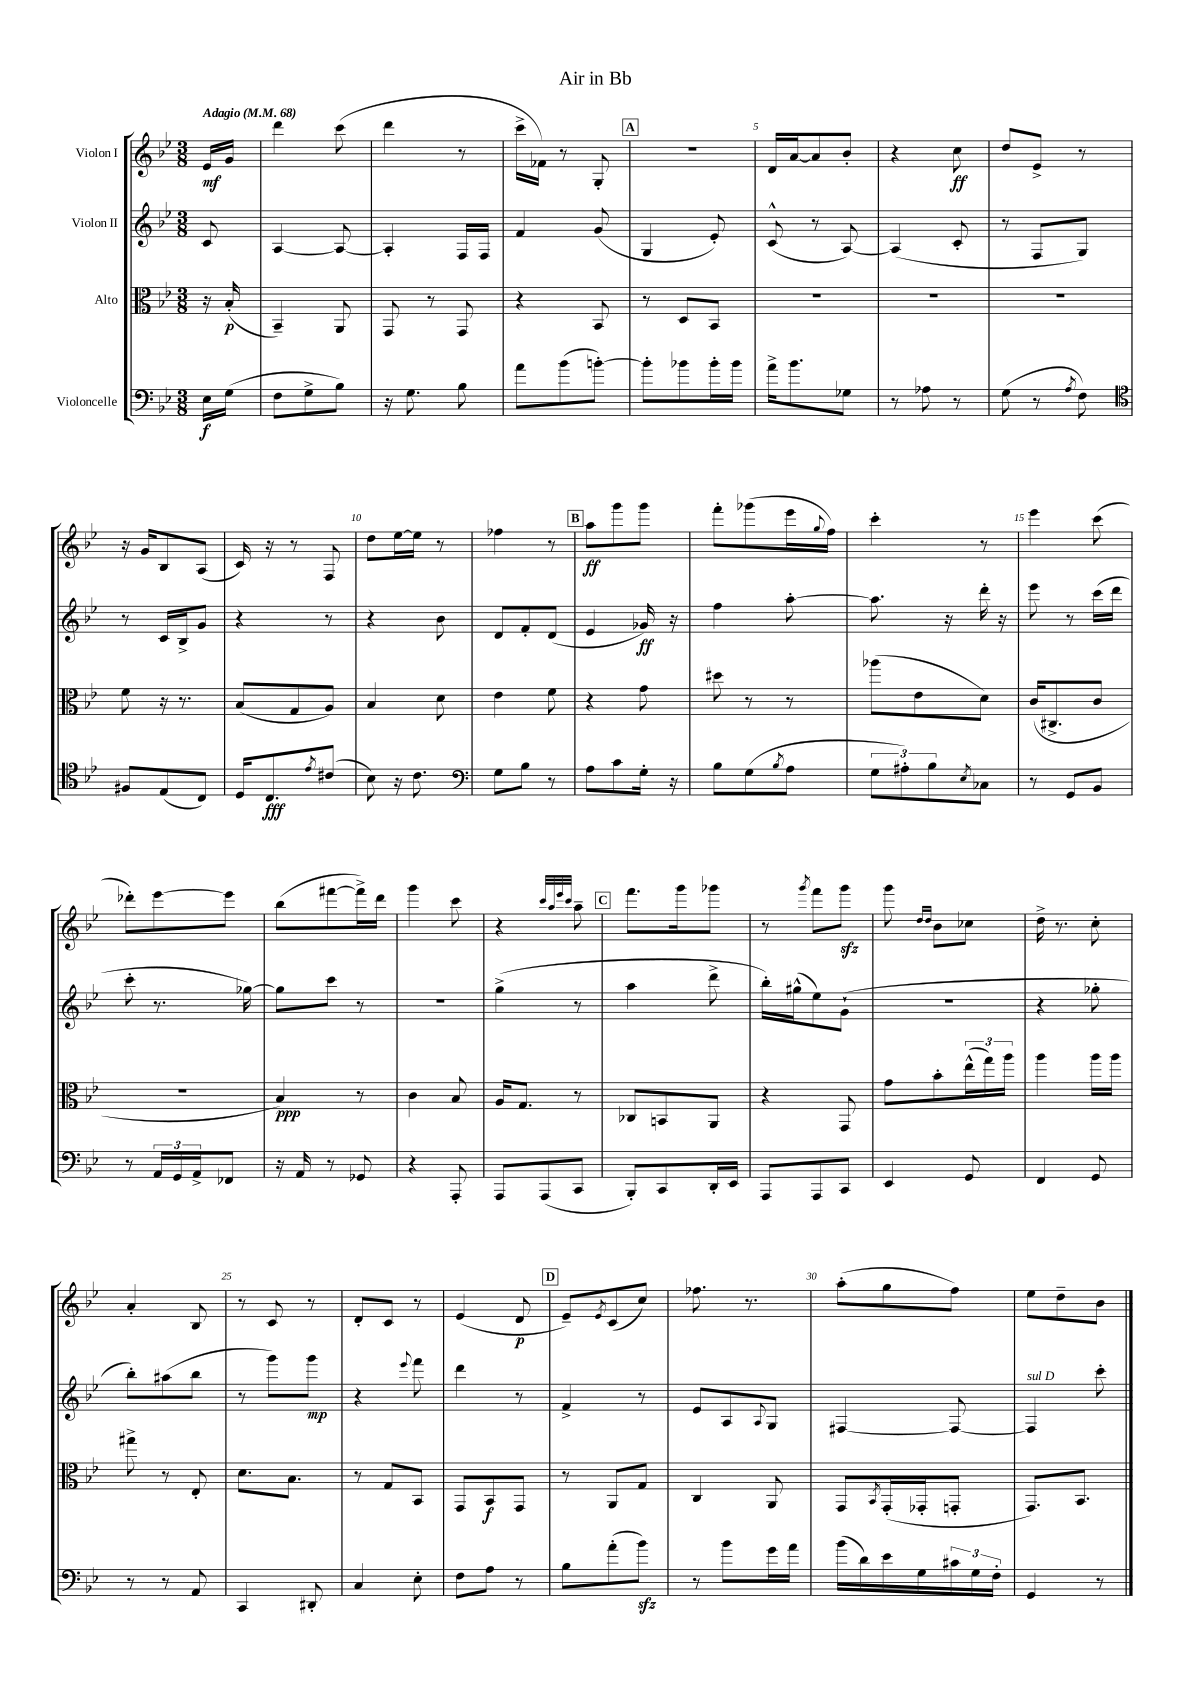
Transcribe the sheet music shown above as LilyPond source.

\header { title = "Air in Bb" }
<<
\new StaffGroup <<
\new Staff = "s0" \with { instrumentName = "Violon I" } {
    \clef treble \key bes \major \numericTimeSignature \time 3/8 \partial 8 \tempo "Adagio" 4 = 68
    ees'16\mf g'16 |
    d'''4 c'''8( |
    d'''4 r8 |
    c'''16-> fes'16) r8 g8-. |
    \mark \markup { \box "A" } R4. |
    d'16 a'16~ a'8 bes'8-. |
    r4 c''8\ff |
    d''8 ees'8-> r8 |
    r16 g'16 bes8 a8( |
    c'16) r16 r8 f8 |
    d''8 ees''16~ ees''16 r8 |
    fes''4 r8 |
    \mark \markup { \box "B" } a''8\ff g'''8 g'''8 |
    f'''8-. ges'''8( ees'''16 \appoggiatura { g''8 } f''16) |
    c'''4-. r8 |
    ees'''4 c'''8( |
    des'''8-.) ees'''8~ ees'''8 |
    bes''8( fis'''8~ fis'''16->) d'''16 |
    g'''4 c'''8 |
    r4 \grace { c'''32 a''32 ees'''32 c'''32 } a''8-- |
    \mark \markup { \box "C" } f'''8. g'''16 ges'''8 |
    r8 \acciaccatura { g'''8 } f'''8 g'''8\sfz |
    g'''8 \grace { d''16 d''16 } bes'8 ces''8 |
    d''16-> r8. c''8-. |
    a'4-. bes8 |
    r8 c'8 r8 |
    d'8-. c'8 r8 |
    ees'4( d'8\p |
    \mark \markup { \box "D" } ees'8--) \acciaccatura { ees'8 } c'8( c''8) |
    fes''8. r8. |
    a''8-.( g''8 f''8) |
    ees''8 d''8-- bes'8 \bar "|." |
}
\new Staff = "s1" \with { instrumentName = "Violon II" } {
    \clef treble \key bes \major \numericTimeSignature \time 3/8 \partial 8
    c'8 |
    a4~ a8~ |
    a4-. f16 f16 |
    f'4 g'8( |
    \mark \markup { \box "A" } g4 ees'8-.) |
    c'8-^( r8 a8~) |
    a4( c'8-. |
    r8 f8 g8) |
    r8 c'16 bes16-> g'8 |
    r4 r8 |
    r4 bes'8 |
    d'8 f'8-. d'8( |
    \mark \markup { \box "B" } ees'4 ges'16\ff) r16 |
    f''4 a''8~-. |
    a''8. r16 d'''16-. r16 |
    ees'''8 r8 c'''16( d'''16 |
    c'''8-. r8. ges''16~) |
    ges''8 c'''8 r8 |
    R4. |
    g''4->( r8 |
    \mark \markup { \box "C" } a''4 d'''8-> |
    bes''16-.) gis''16-^( ees''8) g'8-!( |
    r4. |
    r4 ges''8-. |
    bes''8-.) ais''8( bes''8 |
    r8 g'''8) g'''8\mp |
    r4 \appoggiatura { ees'''8 } f'''8 |
    d'''4 r8 |
    \mark \markup { \box "D" } f'4-> r8 |
    ees'8 a8 \appoggiatura { a8 } g8 |
    fis4~ fis8~ |
    fis4^\markup { \italic "sul D" } c'''8-. \bar "|." |
}
\new Staff = "s2" \with { instrumentName = "Alto" } {
    \clef alto \key bes \major \numericTimeSignature \time 3/8 \partial 8
    r16 bes16-.\p( |
    bes,4--) a,8 |
    g,8 r8 g,8 |
    r4 bes,8 |
    \mark \markup { \box "A" } r8 d8 bes,8 |
    R4. |
    R4. |
    R4. |
    f'8 r16 r8. |
    bes8( g8 a8) |
    bes4 d'8 |
    ees'4 f'8 |
    \mark \markup { \box "B" } r4 g'8 |
    dis''8 r8 r8 |
    aes''8( ees'8 d'8) |
    c'16( cis8.-> c'8 |
    R4. |
    bes4\ppp) r8 |
    c'4 bes8 |
    a16 g8. r8 |
    \mark \markup { \box "C" } ces8 b,8 a,8 |
    r4 g,8 |
    g'8 bes'8-. \tuplet 3/2 { ees''16-^( g''16) a''16 } |
    a''4 a''16 a''16 |
    gis''8-> r8 ees8-. |
    d'8. bes8. |
    r8 g8 bes,8 |
    g,8 bes,8\f g,8 |
    \mark \markup { \box "D" } r8 a,8 g8 |
    c4 a,8 |
    g,8 \acciaccatura { bes,8 } g,16-.( ges,16-. g,8-. |
    g,8.) bes,8. \bar "|." |
}
\new Staff = "s3" \with { instrumentName = "Violoncelle" } {
    \clef bass \key bes \major \numericTimeSignature \time 3/8 \partial 8
    ees16\f g16( |
    f8 g8-> bes8) |
    r16 g8. bes8 |
    a'8 bes'8( b'8~-.) |
    \mark \markup { \box "A" } b'8-. bes'8 bes'16-. bes'16 |
    a'16-> bes'8. ges8 |
    r8 aes8 r8 |
    g8( r8 \acciaccatura { a8 } f8) |
    \clef tenor fis8 ees8( c8) |
    d16 c8.\fff \acciaccatura { ees'8 } cis'8( |
    bes8) r16 c'8. |
    \clef bass g8 bes8 r8 |
    \mark \markup { \box "B" } a8 c'8 g16-. r16 |
    bes8 g8( \acciaccatura { bes8 } a8 |
    \tuplet 3/2 { g8 ais8-.) bes8 } \acciaccatura { ees8 } ces8 |
    r8 g,8 bes,8 |
    r8 \tuplet 3/2 { a,16 g,16 a,16-> } fes,8 |
    r16 a,16 r8 ges,8 |
    r4 a,,8-. |
    a,,8 a,,8( c,8 |
    \mark \markup { \box "C" } bes,,8-.) c,8 d,16-. ees,16 |
    a,,8 a,,8 c,8 |
    ees,4 g,8 |
    f,4 g,8 |
    r8 r8 a,8 |
    c,4 dis,8-. |
    c4 ees8-. |
    f8 a8 r8 |
    \mark \markup { \box "D" } bes8 a'8-.( bes'8\sfz) |
    r8 bes'8 g'16 a'16 |
    bes'16( d'16) ees'16 g16 \tuplet 3/2 { cis'16 g16 f16-. } |
    g,4 r8 \bar "|." |
}
>>
>>
\layout { \context { \Score \override BarNumber.break-visibility = ##(#f #t #t) barNumberVisibility = #(every-nth-bar-number-visible 5) } }
